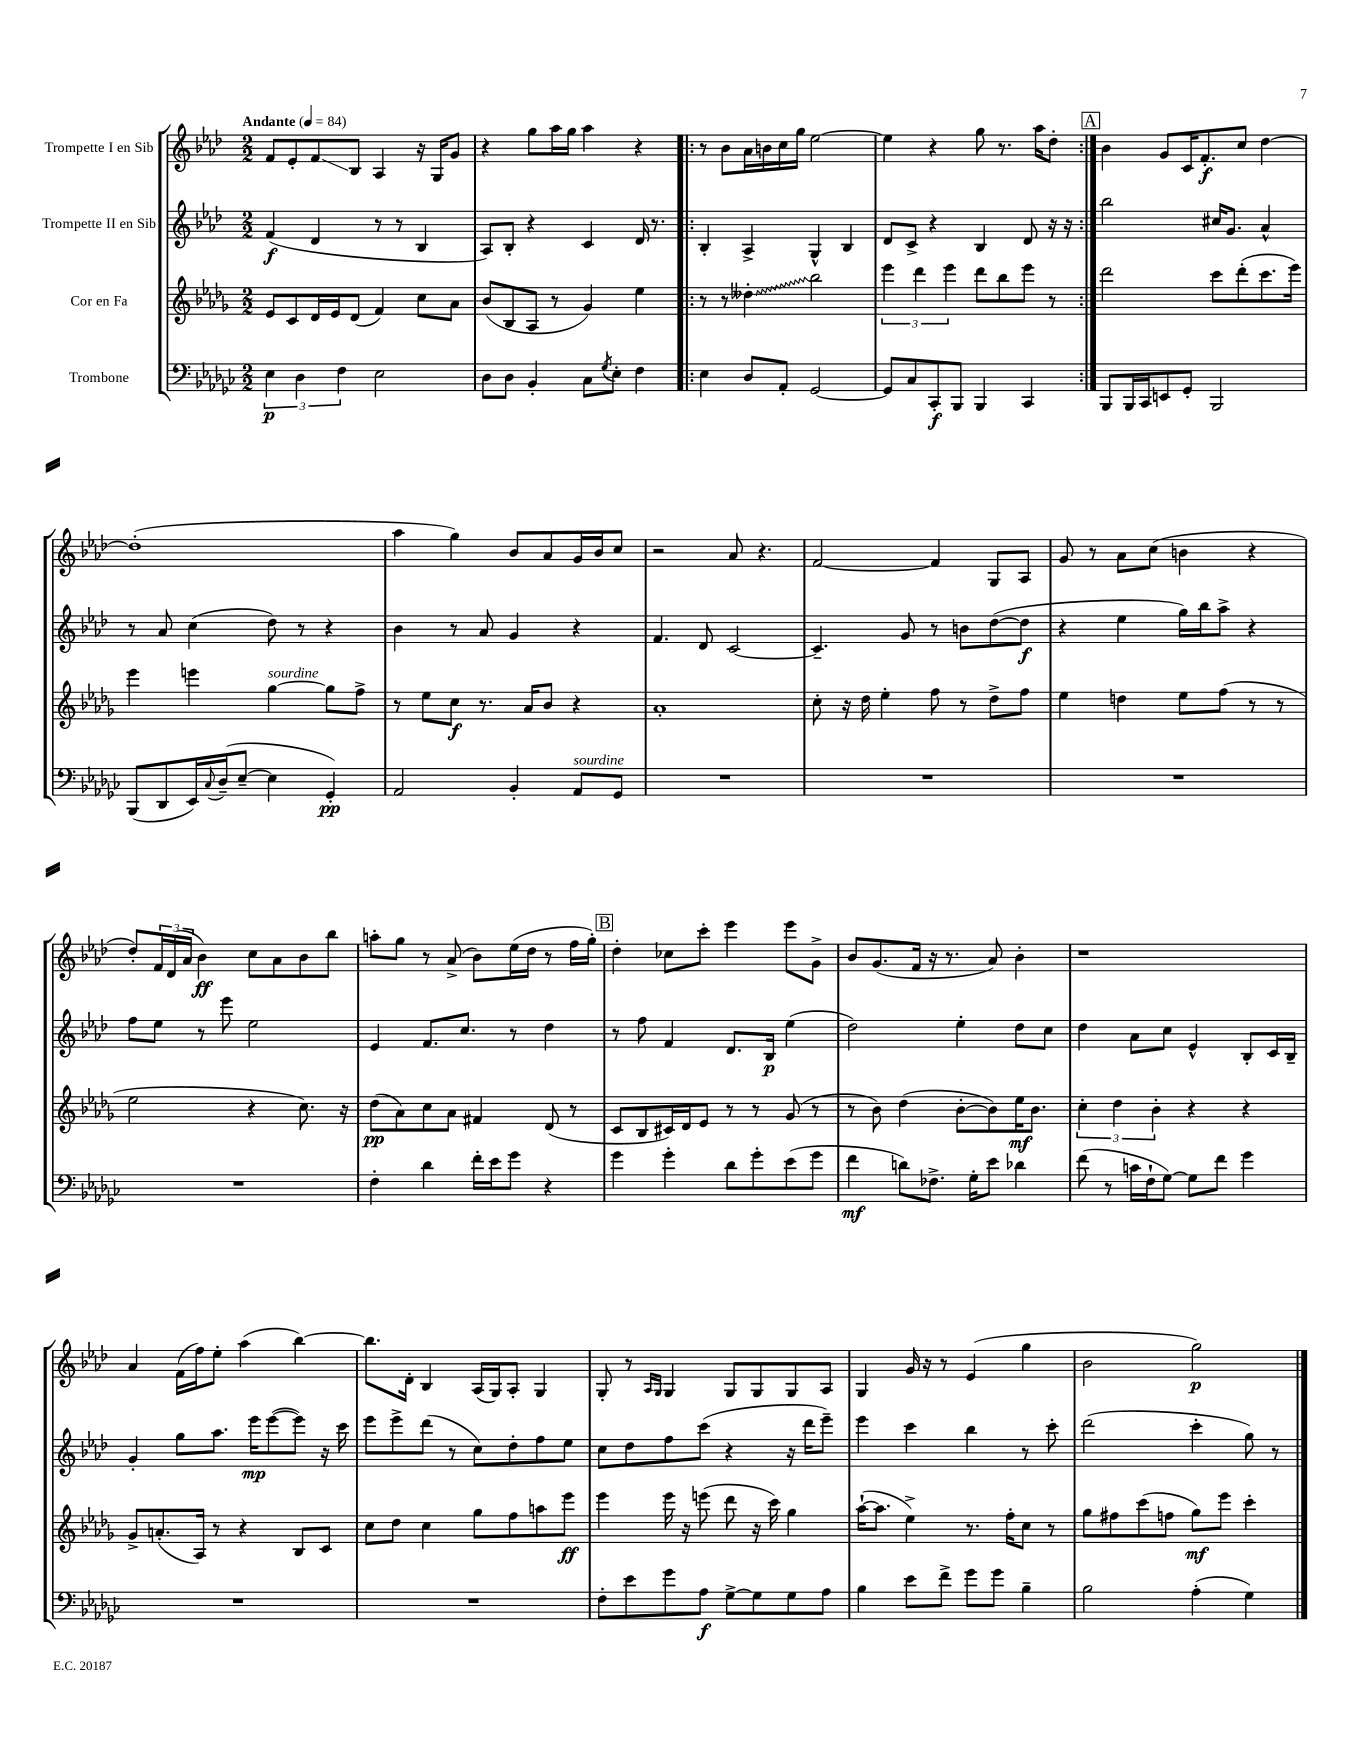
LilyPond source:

<<
\new StaffGroup <<
\new Staff = "s0" \with { instrumentName = "Trompette I en Sib" } {
    \clef treble \key aes \major \numericTimeSignature \time 2/2 \tempo "Andante" 4 = 84
    f'8 ees'8-. f'8\glissando bes8 aes4 r16 g16 g'8 |
    r4 g''8 aes''16 g''16 aes''4 r4 |
    \repeat volta 2 { r8 bes'8 aes'16 b'16 c''16 g''16 ees''2~ |
    ees''4 r4 g''8 r8. aes''16 des''8-. | }
    \mark \markup { \box "A" } bes'4 g'8 c'16 f'8.-.\f c''8 des''4~ |
    des''1-.( |
    aes''4 g''4) bes'8 aes'8 g'16 bes'16 c''8 |
    r2 aes'8 r4. |
    f'2~ f'4 g8 aes8 |
    g'8 r8 aes'8 c''8( b'4 r4 |
    des''8-.) \tuplet 3/2 { f'16 des'16( aes'16 } bes'4\ff) c''8 aes'8 bes'8 bes''8 |
    a''8-. g''8 r8 aes'8->( bes'8) ees''16( des''16 r8 f''16 g''16-.) |
    \mark \markup { \box "B" } des''4-. ces''8 c'''8-. ees'''4 ees'''8 g'8-> |
    bes'8 g'8.( f'16 r16 r8. aes'8) bes'4-. |
    r1 |
    aes'4 f'16( f''16) ees''8-. aes''4( bes''4~) |
    bes''8. des'16-. bes4 aes16( g16) aes8-. g4 |
    g8-. r8 \grace { aes16 g16 } g4 g8 g8 g8 aes8 |
    g4 g'16 r16 r8 ees'4( g''4 |
    bes'2 g''2\p) \bar "|." |
}
\new Staff = "s1" \with { instrumentName = "Trompette II en Sib" } {
    \clef treble \key aes \major \numericTimeSignature \time 2/2
    f'4\f( des'4 r8 r8 bes4 |
    aes8) bes8-. r4 c'4 des'16 r8. |
    \repeat volta 2 { bes4-. aes4-> g4-^ bes4 |
    des'8 c'8-> r4 bes4 des'8 r16 r16 | }
    \mark \markup { \box "A" } bes''2 cis''16 g'8. aes'4-^ |
    r8 aes'8 c''4( des''8) r8 r4 |
    bes'4 r8 aes'8 g'4 r4 |
    f'4. des'8 c'2~ |
    c'4.-- g'8 r8 b'8 des''8~( des''8\f |
    r4 ees''4 g''16) bes''16 aes''8-> r4 |
    f''8 ees''8 r8 ees'''8 ees''2 |
    ees'4 f'8. c''8. r8 des''4 |
    \mark \markup { \box "B" } r8 f''8 f'4 des'8. bes16\p ees''4( |
    des''2) ees''4-. des''8 c''8 |
    des''4 aes'8 c''8 ees'4-^ bes8-. c'16 bes16-- |
    g'4-. g''8 aes''8. ees'''16\mp ees'''8~( ees'''8) r16 c'''16 |
    ees'''8 ees'''8-> des'''8( r8 c''8) des''8-. f''8 ees''8 |
    c''8 des''8 f''8 c'''8( r4 r16 des'''16 ees'''8--) |
    ees'''4 c'''4 bes''4 r8 c'''8-. |
    des'''2( c'''4-. g''8) r8 \bar "|." |
}
\new Staff = "s2" \with { instrumentName = "Cor en Fa" } {
    \clef treble \key des \major \numericTimeSignature \time 2/2
    ees'8 c'8 des'16 ees'16 des'8( f'4) c''8 aes'8 |
    bes'8( bes8 aes8 r8 ges'4) ees''4 |
    \repeat volta 2 { r8 r8 \once \override Glissando.style = #'zigzag deses''4-.\glissando bes''2 |
    \tuplet 3/2 { ees'''4 des'''4 ees'''4 } des'''8 bes''8 ees'''8 r8 | }
    \mark \markup { \box "A" } des'''2 c'''8 des'''8-.( c'''8. ees'''16) |
    ees'''4 e'''4 ges''4~^\markup { \italic "sourdine" } ges''8 f''8-> |
    r8 ees''8 c''8\f r8. aes'16 bes'8 r4 |
    aes'1-. |
    c''8-. r16 des''16 ees''4-. f''8 r8 des''8-> f''8 |
    ees''4 d''4 ees''8 f''8( r8 r8 |
    ees''2 r4 c''8.) r16 |
    des''8\pp( aes'8) c''8 aes'8 fis'4 des'8( r8 |
    \mark \markup { \box "B" } c'8 bes8 cis'16) des'16 ees'8 r8 r8 ges'8( r8 |
    r8 bes'8) des''4( bes'8~-. bes'8) ees''16\mf bes'8. |
    \tuplet 3/2 { c''4-. des''4 bes'4-. } r4 r4 |
    ges'8-> a'8.-.( aes16) r8 r4 bes8 c'8 |
    c''8 des''8 c''4 ges''8 f''8 a''8 ees'''8\ff |
    ees'''4 ees'''16 r16 e'''8( des'''8 r16 c'''16) ges''4 |
    aes''16~-!( aes''8. ees''4->) r8. f''16-. c''8 r8 |
    ges''8 fis''8 c'''8( f''8 ges''8\mf) ees'''8 c'''4-. \bar "|." |
}
\new Staff = "s3" \with { instrumentName = "Trombone" } {
    \clef bass \key ges \major \numericTimeSignature \time 2/2
    \tuplet 3/2 { ees4\p des4 f4 } ees2 |
    des8 des8 bes,4-. ces8 \acciaccatura { ges8 } ees8-. f4 |
    \repeat volta 2 { ees4 des8 aes,8-. ges,2~ |
    ges,8 ces8 ces,8-.\f bes,,8 bes,,4 ces,4 | }
    \mark \markup { \box "A" } bes,,8 bes,,16 ces,16 e,8 ges,8-. bes,,2 |
    bes,,8( des,8 ees,16) \appoggiatura { ces8 } des16--( ees8~-- ees4 ges,4-.\pp) |
    aes,2 bes,4-. aes,8^\markup { \italic "sourdine" } ges,8 |
    R1 |
    R1 |
    R1 |
    R1 |
    f4-. des'4 f'16-. ees'16 ges'8 r4 |
    \mark \markup { \box "B" } ges'4 ges'4-. des'8 ges'8-. ees'8( ges'8 |
    f'4\mf d'8) fes8.-> ges16-. ees'8 des'4 |
    f'8( r8 c'16 f16-! ges8~) ges8 f'8 ges'4 |
    R1 |
    R1 |
    f8-. ees'8 ges'8 aes8\f ges8~-> ges8 ges8 aes8 |
    bes4 ees'8 f'8-> ges'8 ges'8 bes4-- |
    bes2 aes4-.( ges4) \bar "|." |
}
>>
>>
\layout { \context { \Score \remove "Bar_number_engraver" } }
